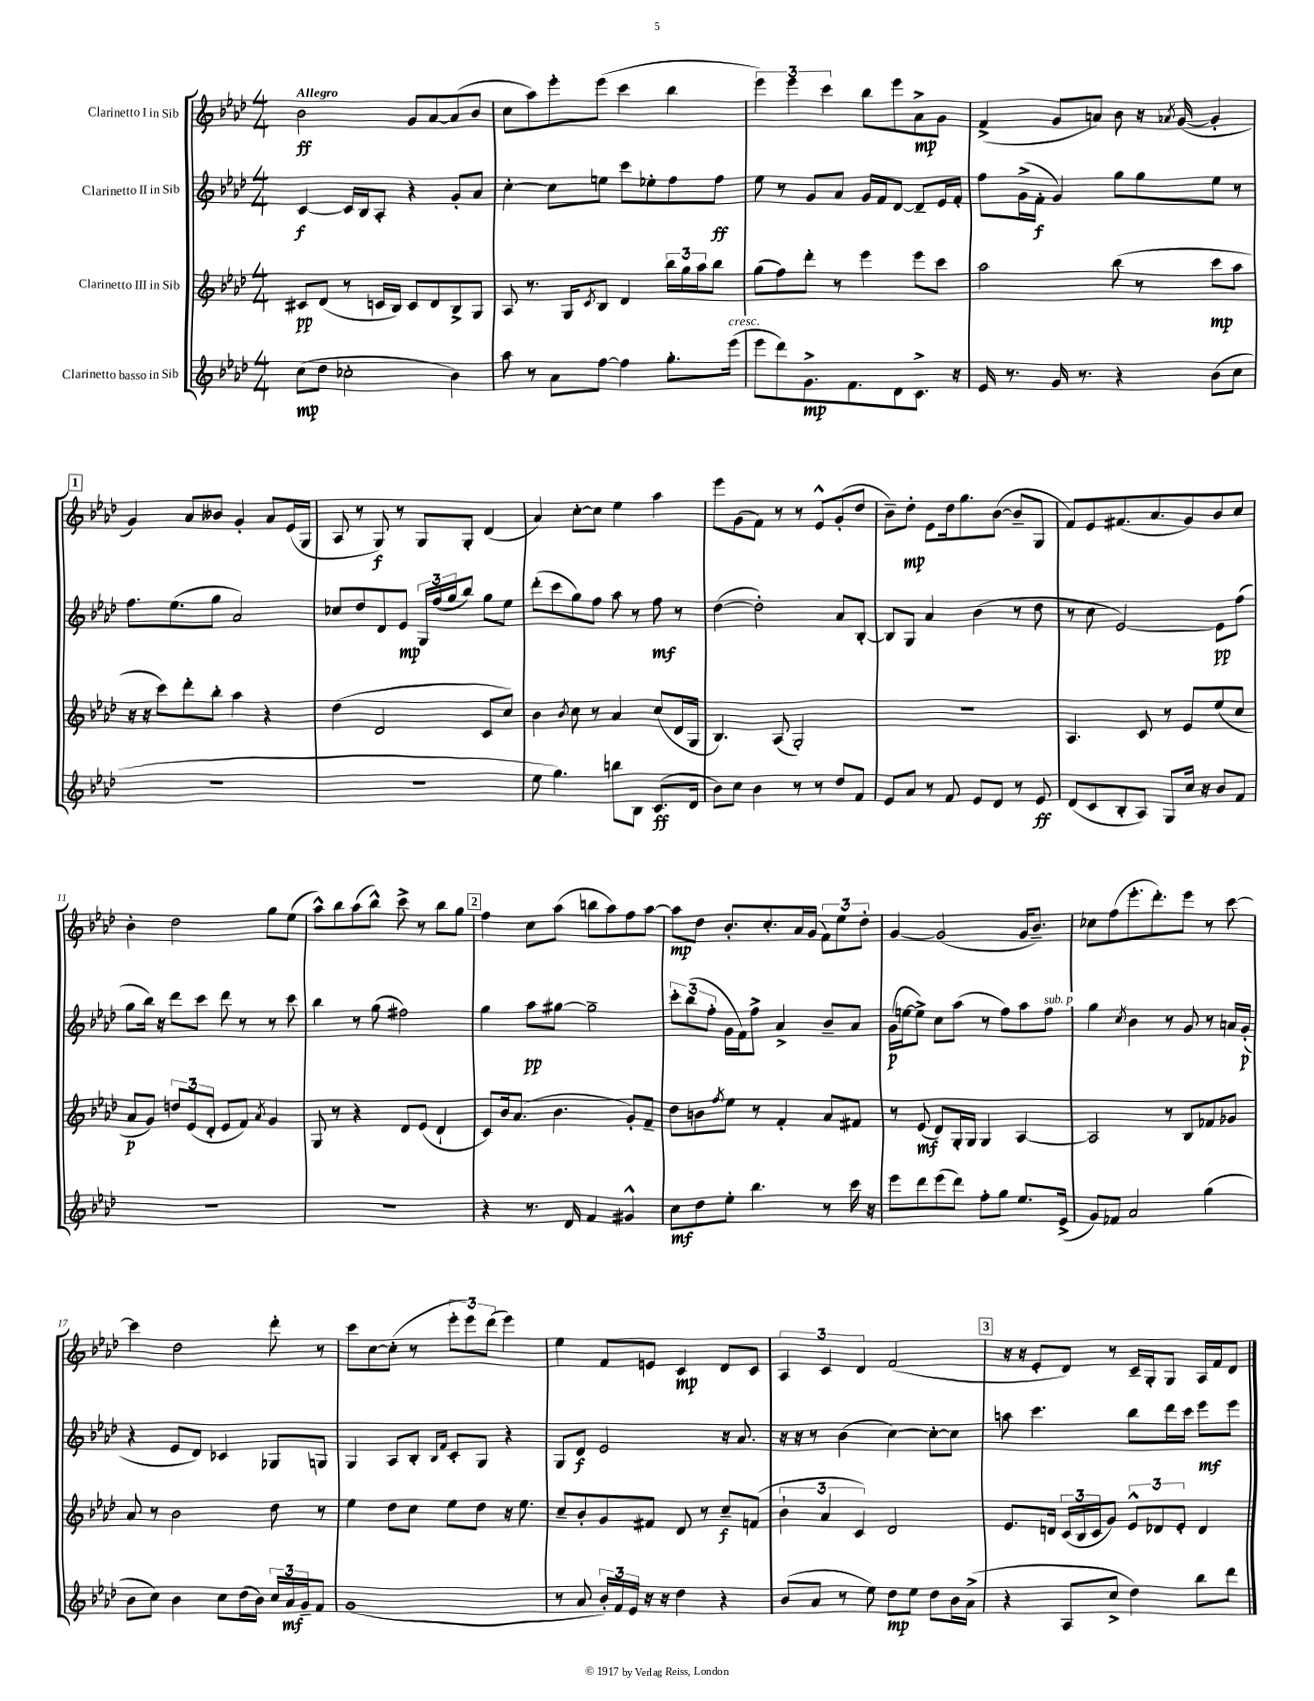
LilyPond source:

<<
\new StaffGroup <<
\new Staff = "s0" \with { instrumentName = "Clarinetto I in Sib" } {
    \clef treble \key aes \major \numericTimeSignature \time 4/4 \tempo "Allegro"
    bes'2\ff g'8 aes'8~ aes'8( bes'8 |
    c''8 aes''8) ees'''8-. ees'''8( c'''4 bes''4 |
    \tuplet 3/2 { ees'''4) ees'''4 c'''4 } bes''8 ees'''8 aes'8->\mp g'8 |
    f'4->( g'8 a'8) bes'8 r16 \acciaccatura { aes'8 } g'16~( g'4-. |
    \mark \markup { \box "1" } g'4) aes'8 beses'8 g'4-. aes'8 ees'16( g16 |
    aes8 r8 g8\f) r8 g8 g8-. des'4( |
    aes'4) c''8~-. c''8 ees''4 aes''4 |
    ees'''8 g'8( f'8) r8 r8 ees'8-^ g'8-.( des''8 |
    bes'8--) des''8-.\mp ees'8 des''16 g''8. bes'8~( bes'8-- g8 |
    f'8) ees'8 fis'8.( aes'8. g'8) bes'8 c''8 |
    bes'4-. des''2 g''8 ees''8( |
    aes''8-^) bes''8 aes''8( bes''8-^) c'''8-> r8 bes''8 g''8 |
    \mark \markup { \box "2" } f''4 c''8 aes''8( b''8 aes''8) f''8 aes''8~ |
    aes''8\mp des''8 bes'8.-. c''8.-. aes'16 g'16( \tuplet 3/2 { f'8) ees''8 des''8-. } |
    g'4~ g'2( g'16 bes'8.--) |
    ces''8 f''8( ees'''8.-. des'''8.-.) ees'''8 r8 c'''8~ |
    c'''4 des''2 des'''8-. r8 |
    c'''8 c''8~ c''8-.( r8 \tuplet 3/2 { ees'''8-. ees'''8) des'''8( } ees'''4) |
    ees''4 f'8 e'8 c'4\mp des'8 c'8 |
    \tuplet 3/2 { aes4 c'4 des'4 } f'2( |
    \mark \markup { \box "3" } r16 r16 ees'8-. des'8) r8 c'16-- g16-. g8 aes16 f'16 des'8 \bar "|." |
}
\new Staff = "s1" \with { instrumentName = "Clarinetto II in Sib" } {
    \clef treble \key aes \major \numericTimeSignature \time 4/4
    c'4~\f c'16 bes16 aes8-. r4 g'8-. aes'8 |
    c''4~-. c''8 e''8 c'''8 ees''8-. f''8 f''8\ff |
    ees''8 r8 g'8 aes'8 g'16 f'16 des'8~ des'8-- ees'16 f'16-. |
    f''8 g'16->( f'16-.\f g'4) g''8 g''8 ees''8 r8 |
    \mark \markup { \box "1" } f''8. ees''8.( g''8 aes'2) |
    ces''8 des''8 des'8 ees'8\mp \tuplet 3/2 { g16 f''16( g''16 } bes''8) g''8 ees''8 |
    des'''8-.( c'''8 g''8) f''8 aes''8 r8 f''8\mf r8 |
    des''4~( des''2-.) aes'8 bes8~-. |
    bes8 g8 aes'4 bes'4( r8 des''8 |
    r8 c''8 ees'2~) ees'8\pp f''8( |
    g''8 bes''16) r16 des'''8 c'''8 des'''8 r8 r8 c'''8 |
    bes''4 r8 g''8( fis''2) |
    \mark \markup { \box "2" } g''4 aes''8\pp gis''8~ gis''2-- |
    \tuplet 3/2 { c'''8-. bes''8( f''8-. } g'16 f'16) f''8-> aes'4-> bes'8-- aes'8 |
    g'16\p( e''16~ e''8->) c''8 aes''8( r8 f''8) aes''8 f''8^\markup { \italic "sub. p" } |
    g''4 \acciaccatura { c''8 } bes'4 r8 g'8 r8 a'16 g'16-.\p( |
    r4 ees'8 des'8) ces'4 ges8 g8 |
    g4 aes8 bes8-. \grace { bes16 f'16 } c'8-. g8 r4 |
    g8 des'8\f ees'2 r16 aes'8. |
    r16 r16 r8 bes'4( c''4~) c''8~-. c''8 |
    \mark \markup { \box "3" } a''8 c'''4. bes''8 des'''16 c'''16 ees'''8\mf ees'''8 \bar "|." |
}
\new Staff = "s2" \with { instrumentName = "Clarinetto III in Sib" } {
    \clef treble \key aes \major \numericTimeSignature \time 4/4
    cis'8\pp des'8( r8 c'16 bes16) c'8 des'8 bes8-> g8 |
    aes8 r8. g16 \acciaccatura { c'8 } bes8 des'4 \tuplet 3/2 { bes''16 g''16 aes''16 } bes''8 |
    g''8( f''8) des'''8-. r8 ees'''4 ees'''8 c'''8 |
    aes''2 bes''8( r8 c'''8\mp aes''8 |
    \mark \markup { \box "1" } r16 r16 c'''8) des'''8-. bes''8-. aes''4 r4 |
    des''4( des'2 c'8 c''8) |
    bes'4 \acciaccatura { bes'8 } c''8 r8 aes'4 c''8( des'16 g16 |
    bes4.) aes8( g2-.) |
    R1 |
    aes4. c'8 r8 ees'8 ees''8( c''8 |
    aes'8\p g'8) \tuplet 3/2 { d''8 ees'8( des'8-. } ees'8 f'8) \acciaccatura { aes'8 } g'4 |
    g8 r8 r4 des'8 ees'8( des'4-! |
    \mark \markup { \box "2" } c'8) bes'16 aes'8.( bes'4. g'8-.) f'8-- |
    des''8 b'8 \acciaccatura { f''8 } ees''8 r8 f'4-. aes'8 fis'8 |
    r8 ees'8\mf( des'8) g16-. g16 g4 aes4~ |
    aes2 r8 bes8 fes'8 ges'8 |
    aes'8 r8 bes'2 des''8 r8 |
    ees''4 des''8 c''8 ees''8 des''8 r16 ees''8. |
    c''8-- bes'8-. g'8 fis'8 des'8 r8 c''8--\f f'8( |
    \tuplet 3/2 { bes'4-! aes'4 c'4) } des'2 |
    \mark \markup { \box "3" } ees'8. d'16 \tuplet 3/2 { c'16( bes16 c'16 } g'8) \tuplet 3/2 { ees'8-^ des'8 ees'8-. } des'4 \bar "|." |
}
\new Staff = "s3" \with { instrumentName = "Clarinetto basso in Sib" } {
    \clef treble \key aes \major \numericTimeSignature \time 4/4
    c''8\mp( des''8 ces''2-. bes'4) |
    aes''8 r8 aes'8 f''8~ f''4 g''8.-. ees'''16^\markup { \italic "cresc." }( |
    ees'''8 des'''8) g'8.->\mp f'8. des'8 c'8.-> r16 |
    ees'16 r8. g'16 r8. r4 bes'8( c''8 |
    \mark \markup { \box "1" } R1 |
    r1 |
    ees''8 g''4.) b''8 bes8 c'8.\ff( des'16 |
    bes'8) c''8 bes'4 r8 r8 des''8 f'8 |
    ees'8 aes'8 r8 f'8 ees'8 des'8 r8 ees'8\ff |
    des'8( c'8 bes8-. aes8) g8 c''16 r16 bes'8 f'8 |
    R1 |
    R1 |
    \mark \markup { \box "2" } r4 r8. des'16 f'4 gis'4-^ |
    c''8\mf des''8 ees''8-. bes''4. r8 c'''16 r16 |
    ees'''8 des'''8 ees'''8( des'''8) f''8-. g''8 ees''8. ees'16->( |
    g'8) fes'8 aes'2 g''4( |
    bes'8 c''8) bes'4 c''8 des''16( bes'16) \tuplet 3/2 { c''16 aes'16\mf g'16-- } f'8 |
    g'1( |
    r8 aes'8 \tuplet 3/2 { bes'16-.) f'16 ees'16 } r16 r16 des''4 r4 |
    bes'8( aes'8 r8 ees''8) des''8\mp ees''8 des''8 bes'16 aes'16->( |
    \mark \markup { \box "3" } r4 aes8 c''8-> des''4) bes''8 des'''8 \bar "|." |
}
>>
>>
